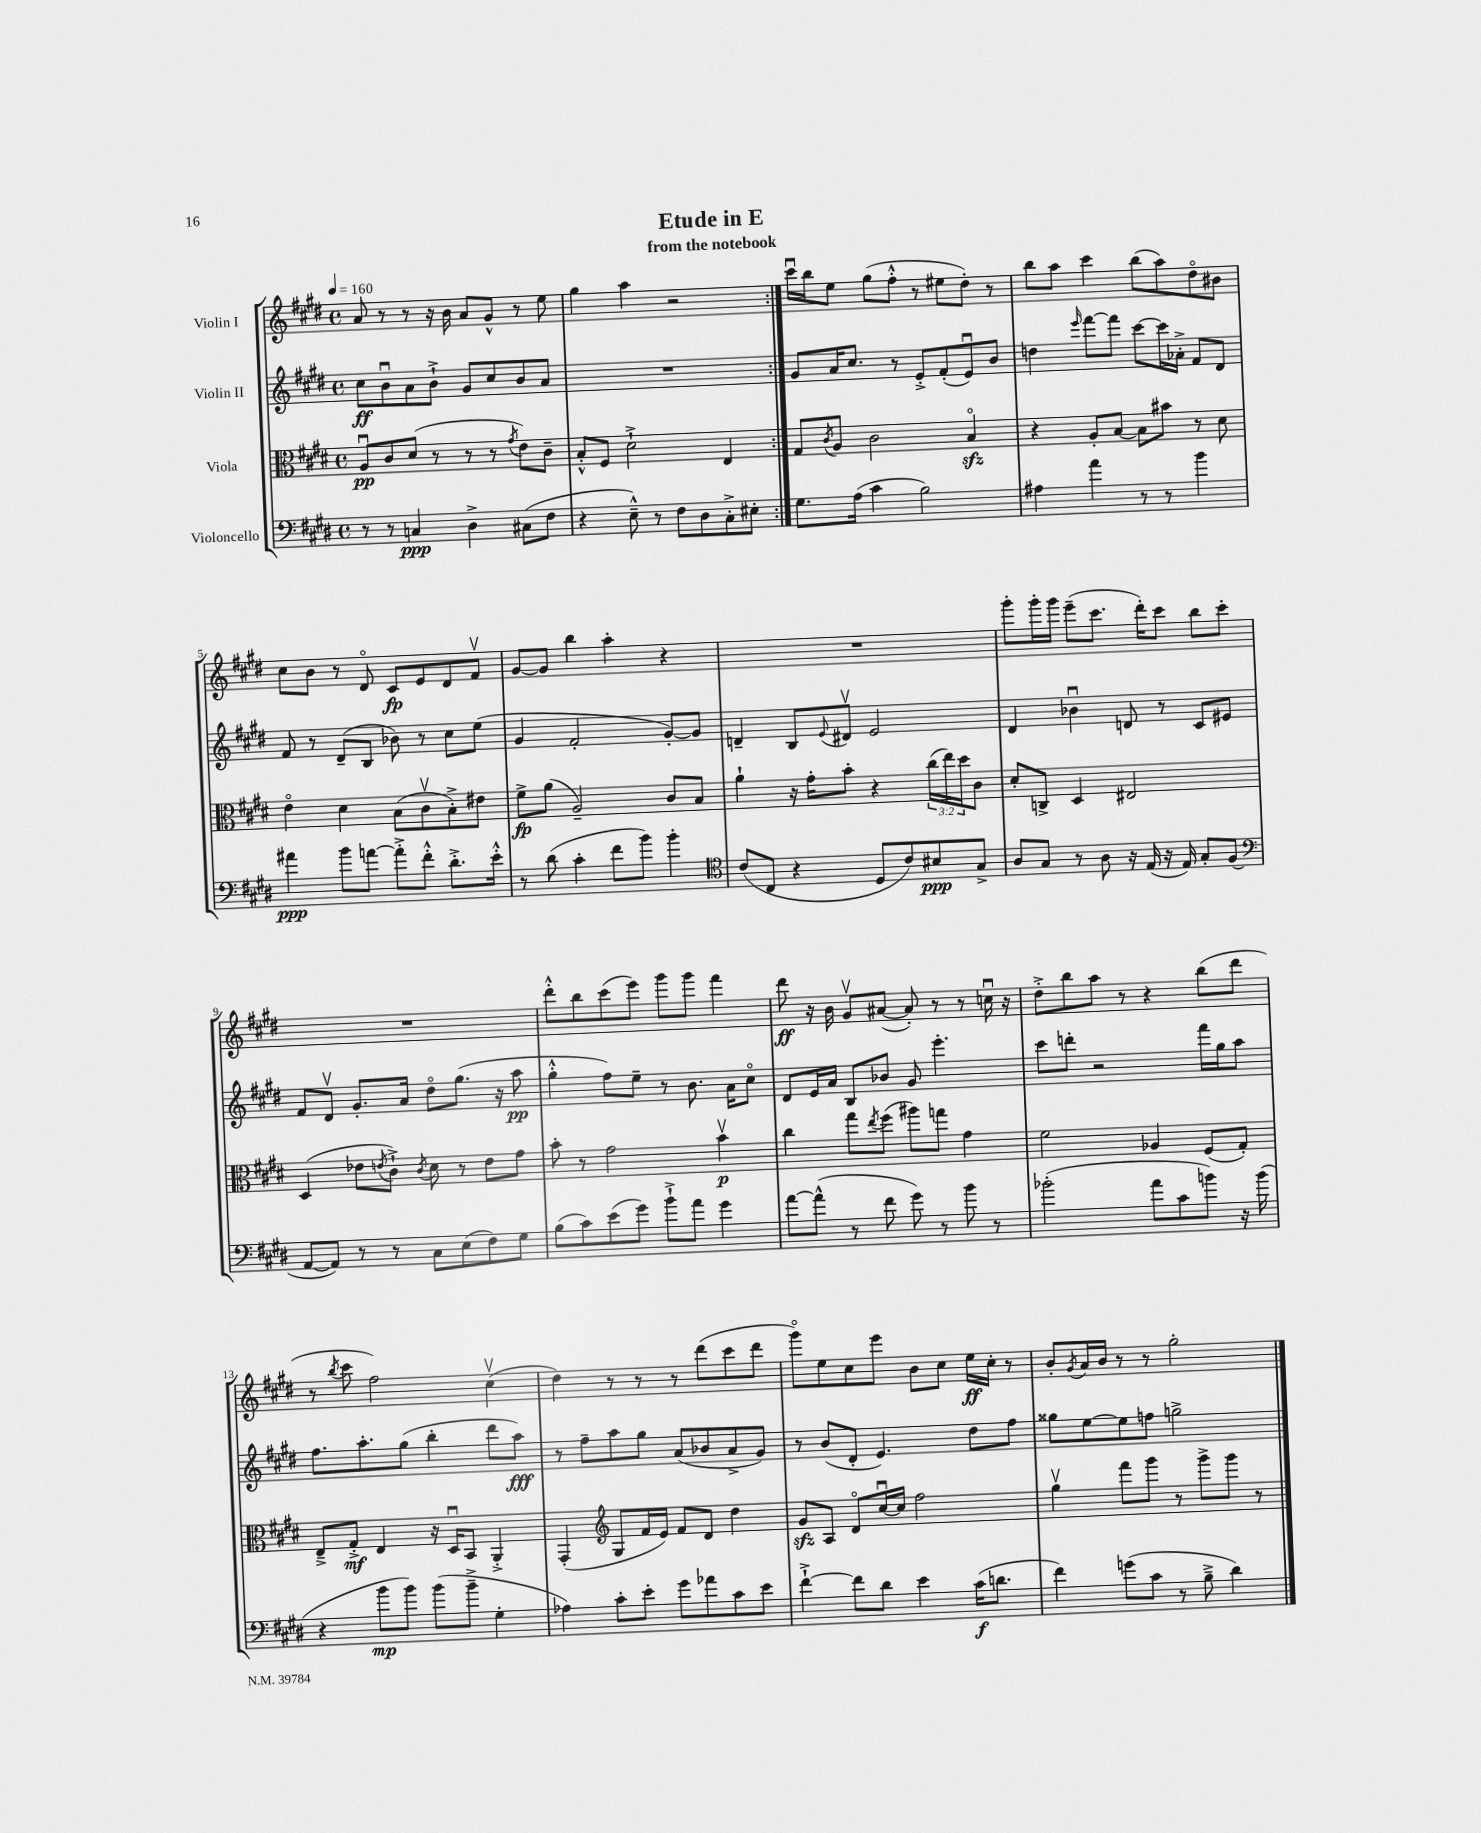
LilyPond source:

\header { title = "Etude in E" subtitle = "from the notebook" }
<<
\new StaffGroup <<
\new Staff = "s0" \with { instrumentName = "Violin I" } {
    \clef treble \key e \major \defaultTimeSignature \time 4/4 \tempo 4 = 160
    \repeat volta 2 { a'8 r8 r8 r16 b'16 a'8 gis'8-^ r8 e''8 |
    gis''4 a''4 r2 | }
    cis'''16\downbow b''16 e''8 gis''8( fis''8-.-^ r8 eis''8 dis''8-.) r8 |
    b''8 a''8 cis'''4 b''8( a''8) dis''8\flageolet bis'8 |
    cis''8 b'8 r8 dis'8\flageolet cis'8\fp e'8 dis'8 fis'8\upbow |
    gis'8~ gis'8 b''4 a''4-. r4 |
    R1 |
    gis'''8-. gis'''16-. gis'''16 e'''8--( cis'''8. dis'''16-.) cis'''8 b''8 cis'''8-. |
    R1 |
    dis'''8-.-^ b''8 cis'''8( e'''8) gis'''8 gis'''8 fis'''4 |
    dis'''8\ff r16 b'16 gis'8\upbow ais'8~( ais'8-.) r8 r8 c''16\downbow r16 |
    dis''8-.-> b''8 a''8 r8 r4 b''8( dis'''8 |
    r8 \acciaccatura { b''8 } cis'''8 fis''2) cis''4\upbow( |
    dis''4) r8 r8 r8 dis'''8( cis'''8 dis'''8 |
    gis'''8\flageolet) e''8 cis''8 e'''8 b'8 cis''8 e''16\ff cis''16-. r8 |
    b'8-. \acciaccatura { gis'8 } a'16 b'16 r8 r8 gis''2-. \bar "|." |
}
\new Staff = "s1" \with { instrumentName = "Violin II" } {
    \clef treble \key e \major \defaultTimeSignature \time 4/4
    \repeat volta 2 { cis''8\ff b'8\downbow a'8 b'8-!-> gis'8 cis''8 b'8 a'8 |
    R1 | }
    gis'8 a'16 cis''8. r8 e'8-.-> fis'8-.( e'8\downbow) b'8 |
    d''4 \grace { e'''16 } fis'''8~ fis'''8 cis'''8~ cis'''16 aes'16-.-> fis'8 dis'8 |
    fis'8 r8 dis'8--( b8 bes'8) r8 cis''8 e''8( |
    gis'4 fis'2-. gis'8~-.) gis'8 |
    d'4-- b8 \appoggiatura { e'8 } dis'8\upbow e'2 |
    dis'4 bes'4\downbow d'8 r8 cis'8 eis'8 |
    fis'8 dis'8\upbow gis'8.-. a'16 dis''8\flageolet gis''8.( r16 a''8\pp |
    gis''4-.-^ fis''8) e''8-- r8 b'8. a'16 cis''8\flageolet |
    dis'8 e'16 a'16 b8 bes'8 gis'8 e'''4.-. |
    cis'''8 d'''8-. r2 fis'''16 gis''16 a''8 |
    fis''8. a''8.-. gis''8( b''4-. dis'''8 a''8\fff) |
    r8 fis''8-- a''8 gis''8 a'8( bes'8 a'8-> gis'8) |
    r8 b'8( dis'8-. e'4.) dis''8 fis''8 |
    gisis''8 e''8~ e''8 f''8 g''2-> \bar "|." |
}
\new Staff = "s2" \with { instrumentName = "Viola" } {
    \clef alto \key e \major \defaultTimeSignature \time 4/4 \override Staff.TupletNumber.text = #tuplet-number::calc-fraction-text
    \repeat volta 2 { a8\downbow\pp cis'8 dis'8( r8 r8 r8 \acciaccatura { gis'8 } e'8) cis'8-- |
    b8-.-^ fis8 dis'2-!-> e4 | }
    gis8 \acciaccatura { cis'8 } a8 cis'2 b4\flageolet\sfz |
    r4 a8-. b8~ b8 bis'8 r8 dis'8 |
    e'4\flageolet dis'4 b8( cis'8\upbow b8-.->) eis'8 |
    fis'8->\fp a'8( a2--) cis'8 b8 |
    a'4-! r16 gis'16-. b'8-. r4 \tuplet 3/2 { cis''16( e''16) dis''16 } cis'8 |
    dis'8-. c8-> dis4 eis2 |
    dis4( ees'8 \acciaccatura { e'8 } cis'8-!->) \acciaccatura { cis'8 } dis'8 r8 e'8 gis'8 |
    b'8-. r8 gis'2 b'4\upbow\p |
    cis''4 gis''8 \acciaccatura { e''8 } fis''8( ais''8) g''8 gis'4 |
    fis'2 aes4 fis8( gis8-.) |
    e8---> gis8-.->\mf e4 r16 dis16\downbow b,8 a,4-.-> |
    gis,4-.( \clef treble gis8 fis'16 e'16) fis'8 dis'8 dis''4 |
    gis'8\sfz a8 dis'8\flageolet cis''16~\downbow cis''16 fis''2 |
    gis''4\upbow fis'''8 gis'''8 r8 gis'''8-> gis'''8 r8 \bar "|." |
}
\new Staff = "s3" \with { instrumentName = "Violoncello" } {
    \clef bass \key e \major \defaultTimeSignature \time 4/4
    \repeat volta 2 { r8 r8 c4\ppp dis4-> cis8( fis8 |
    r4 e8---^) r8 fis8 dis8 cis8-.-> eis8-. | }
    gis8. a16( cis'4 b2) |
    ais4 a'4 r8 r8 b'4 |
    ais'4\ppp b'8 a'8~ a'8-.-> fis'8-.-^ dis'8.-.-> e'16-.-^ |
    r8 dis'8( cis'4-. fis'8 b'8) b'4-. |
    \clef tenor cis'8( cis8 r4 dis8 cis'8) bis8\ppp gis8-> |
    a8 gis8 r8 a8 r16 e16( r16 e16) gis8-. fis8( |
    \clef bass a,8~ a,8) r8 r8 cis8 e8( fis8) gis8 |
    b8( cis'8) e'8( gis'8) b'8-!-> a'8 gis'4 |
    a'8~ a'8-^( r8 fis'8 gis'8) r8 b'8 r8 |
    bes'2-.( a'8 cis'8 b'8) r16 b'16( |
    r4 b'8\mp b'8) b'8( b'8---> gis4-. |
    aes4) cis'8-. e'8-. gis'8 aes'8 cis'8 e'8 |
    fis'4~-!-> fis'8 dis'8 e'4 cis'16\f( d'8. |
    fis'4) g'8( cis'8 r8 b8---> dis'4) \bar "|." |
}
>>
>>
